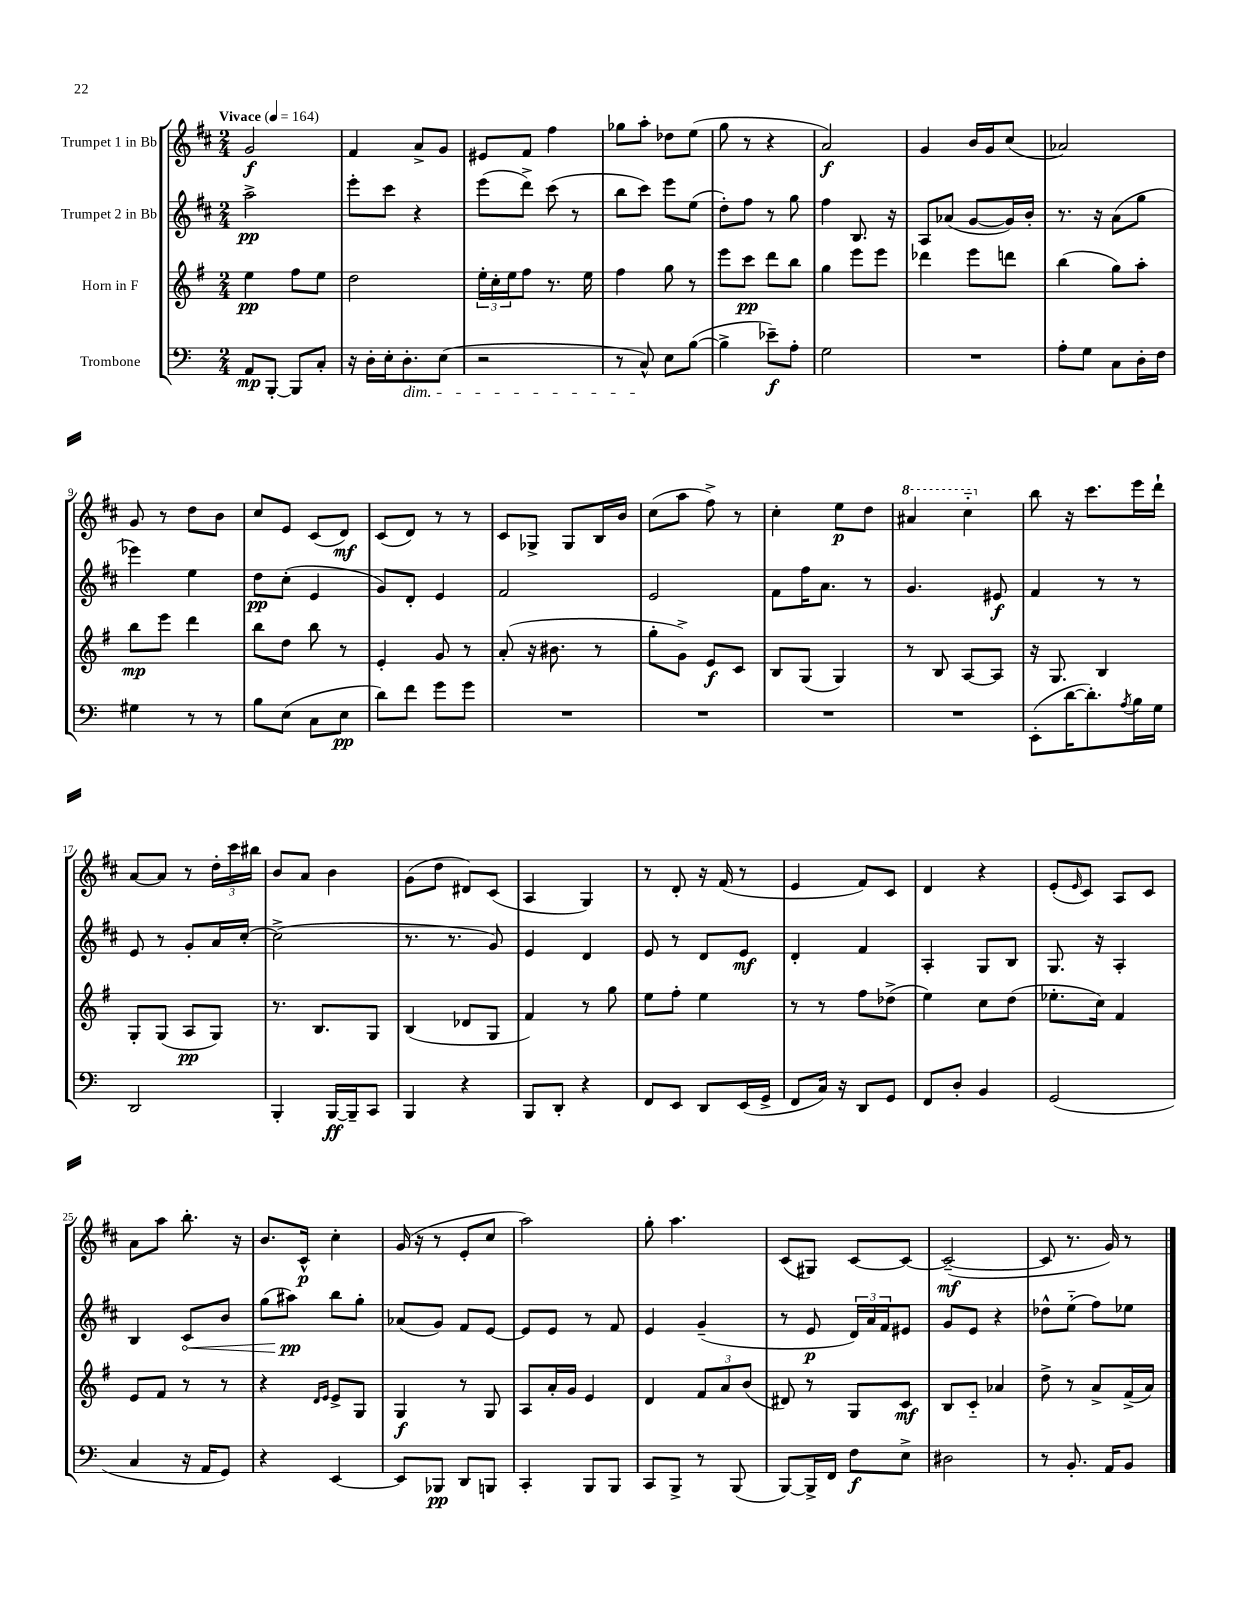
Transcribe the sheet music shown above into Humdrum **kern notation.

**kern	**kern	**kern	**kern
*staff4	*staff3	*staff2	*staff1
*clefF4	*clefG2	*clefG2	*clefG2
*k[]	*k[f#]	*k[f#c#]	*k[f#c#]
*M2/4	*M2/4	*M2/4	*M2/4
*MM164	*MM164	*MM164	*MM164
8AA	4ee	2aa^	2g
[8BBB'	.	.	.
8BBB]	8ff#	.	.
8C'	8ee	.	.
=	=	=	=
16r	2dd	8eee'	4f#
16D'	.	.	.
16E'	.	8ccc#	.
8.D'	.	.	.
.	.	4r	8a^
(8E	.	.	8g
=	=	=	=
2r	24ee'	(8eee	8e#
.	24cc'	.	.
.	24ee	.	.
.	8ff#	8ddd^)	8f#
.	8.r	(8ccc#	4ff#
.	.	8r	.
.	16ee	.	.
=	=	=	=
8r	4ff#	8bb	8gg-
8C^^)	.	8ccc#)	8aa'
8E	8gg	8eee	8dd-
([8B	8r	(8ee	(8ee
=	=	=	=
4B^]	8eee	8dd')	8gg
.	8ccc	8ff#	8r
8e-~)	8ddd	8r	4r
8A'	8bb	8gg	.
=	=	=	=
2G	4gg	4ff#	2a)
.	8eee	8.B	.
.	8eee	.	.
.	.	16r	.
=	=	=	=
2r	4ddd-	8A	4g
.	.	(8a-	.
.	8eee	[8g	16b
.	.	.	16g
.	8ddd	16g])	(8cc#
.	.	16b'	.
=	=	=	=
8A'	(4bb	8.r	2a-)
8G	.	.	.
.	.	16r	.
8C	8gg)	(8a	.
16D'	8aa'	8gg	.
16F	.	.	.
=	=	=	=
4G#	8bb	4eee-)	8g
.	8eee	.	8r
8r	4ddd	4ee	8dd
8r	.	.	8b
=	=	=	=
8B	8bb	8dd	8cc#
(8E	8dd	(8cc#'	8e
8C	8bb	4e	(8c#
8E	8r	.	8d)
=	=	=	=
8d)	4e'	8g)	(8c#
8f	.	8d'	8d)
8g	8g	4e	8r
8g	8r	.	8r
=	=	=	=
2r	(8a'	2f#	8c#
.	16r	.	8G-^
.	8.b#	.	.
.	.	.	8G-
.	8r	.	16B
.	.	.	16b
=	=	=	=
2r	8gg'	2e	(8cc#
.	8g^)	.	8aa
.	8e	.	8ff#^)
.	8c	.	8r
=	=	=	=
2r	8B	8f#	4cc#'
.	(8G	16ff#	.
.	.	8.a	.
.	4G)	.	8ee
.	.	8r	8dd
=	=	=	=
2r	8r	4.g	4aa#
.	8B	.	.
.	[8A	.	4ccc#'~
.	8A]	8e#	.
=	=	=	=
(8EE'	16r	4f#	8bb
.	8.G	.	.
[16d	.	.	16r
8.d'])	.	.	8.ccc#
.	4B	8r	.
8qA	.	.	.
16B	.	8r	16eee
16G	.	.	16ddd`
=	=	=	=
2DD	8G'	8e	[8a
.	(8G	8r	8a]
.	8A	8g'	8r
.	8G)	16a	24dd'
.	.	.	24ccc#
.	.	[16cc#'	.
.	.	.	24bb#
=	=	=	=
4BBB'	8.r	(2cc#^]	8b
.	.	.	8a
.	8.B	.	.
[16BBB	.	.	4b
16BBB~]	.	.	.
8CC	8G	.	.
=	=	=	=
4BBB	(4B	8.r	(8g
.	.	.	8dd
.	.	8.r	.
4r	8d-	.	8d#)
.	8G	8g)	(8c#
=	=	=	=
8BBB	4f#)	4e	4A
8DD'	.	.	.
4r	8r	4d	4G)
.	8gg	.	.
=	=	=	=
8FF	8ee	8e	8r
8EE	8ff#'	8r	8d'
8DD	4ee	8d	16r
.	.	.	(16f#
(16EE	.	8e	8r
16GG^	.	.	.
=	=	=	=
8FF	8r	4d'	4e
16C)	8r	.	.
16r	.	.	.
8DD	8ff#	4f#	8f#)
8GG	(8dd-^	.	8c#
=	=	=	=
8FF	4ee)	4A'	4d
8D'	.	.	.
4BB	8cc	8G	4r
.	(8dd	8B	.
=	=	=	=
(2GG	8.ee-'	8.G	(8e'
.	.	.	16qqe
.	.	.	8c#)
.	16cc)	16r	.
.	4f#	4A'	8A
.	.	.	8c#
=	=	=	=
4C	8e	4B	8a
.	8f#	.	8aa
16r	8r	8c#	8.bb'
16AA	.	.	.
8GG)	8r	8b	.
.	.	.	16r
=	=	=	=
4r	4r	(8gg	8.b
.	.	8aa#)	.
.	.	.	16c#^^
.	16qqd	.	.
.	16qqe	.	.
[4EE	8e^	8bb	4cc#'
.	8G	8gg'	.
=	=	=	=
8EE]	4G	(8a-	(16g
.	.	.	16r
8BBB-	.	8g)	8r
8DD	8r	8f#	8e'
8BBB	8G	[8e	8cc#
=	=	=	=
4CC'	8A	8e]	2aa)
.	16a'	8e	.
.	16g	.	.
8BBB	4e	8r	.
8BBB	.	8f#	.
=	=	=	=
8CC	4d	4e	8gg'
8BBB^	.	.	4.aa
8r	12f#	(4g~	.
.	12a	.	.
(8BBB	.	.	.
.	(12b	.	.
=	=	=	=
[8BBB)	8d#)	8r	(8c#
16BBB^]	8r	8e	8G#)
16FF	.	.	.
8F	8G	24d)	[8c#
.	.	24a	.
.	.	24f#	.
8E^	8c	8e#	8c#_
=	=	=	=
2D#	8B	8g	(2c#~_
.	8c'~	8e	.
.	4a-	4r	.
=	=	=	=
8r	8dd^	8dd-^^	8c#]
8.BB'	8r	(8ee'~	8.r
.	8a^	8ff#)	.
16AA	.	.	16g)
8BB	(16f#^	8ee-	8r
.	16a)	.	.
==	==	==	==
*-	*-	*-	*-
